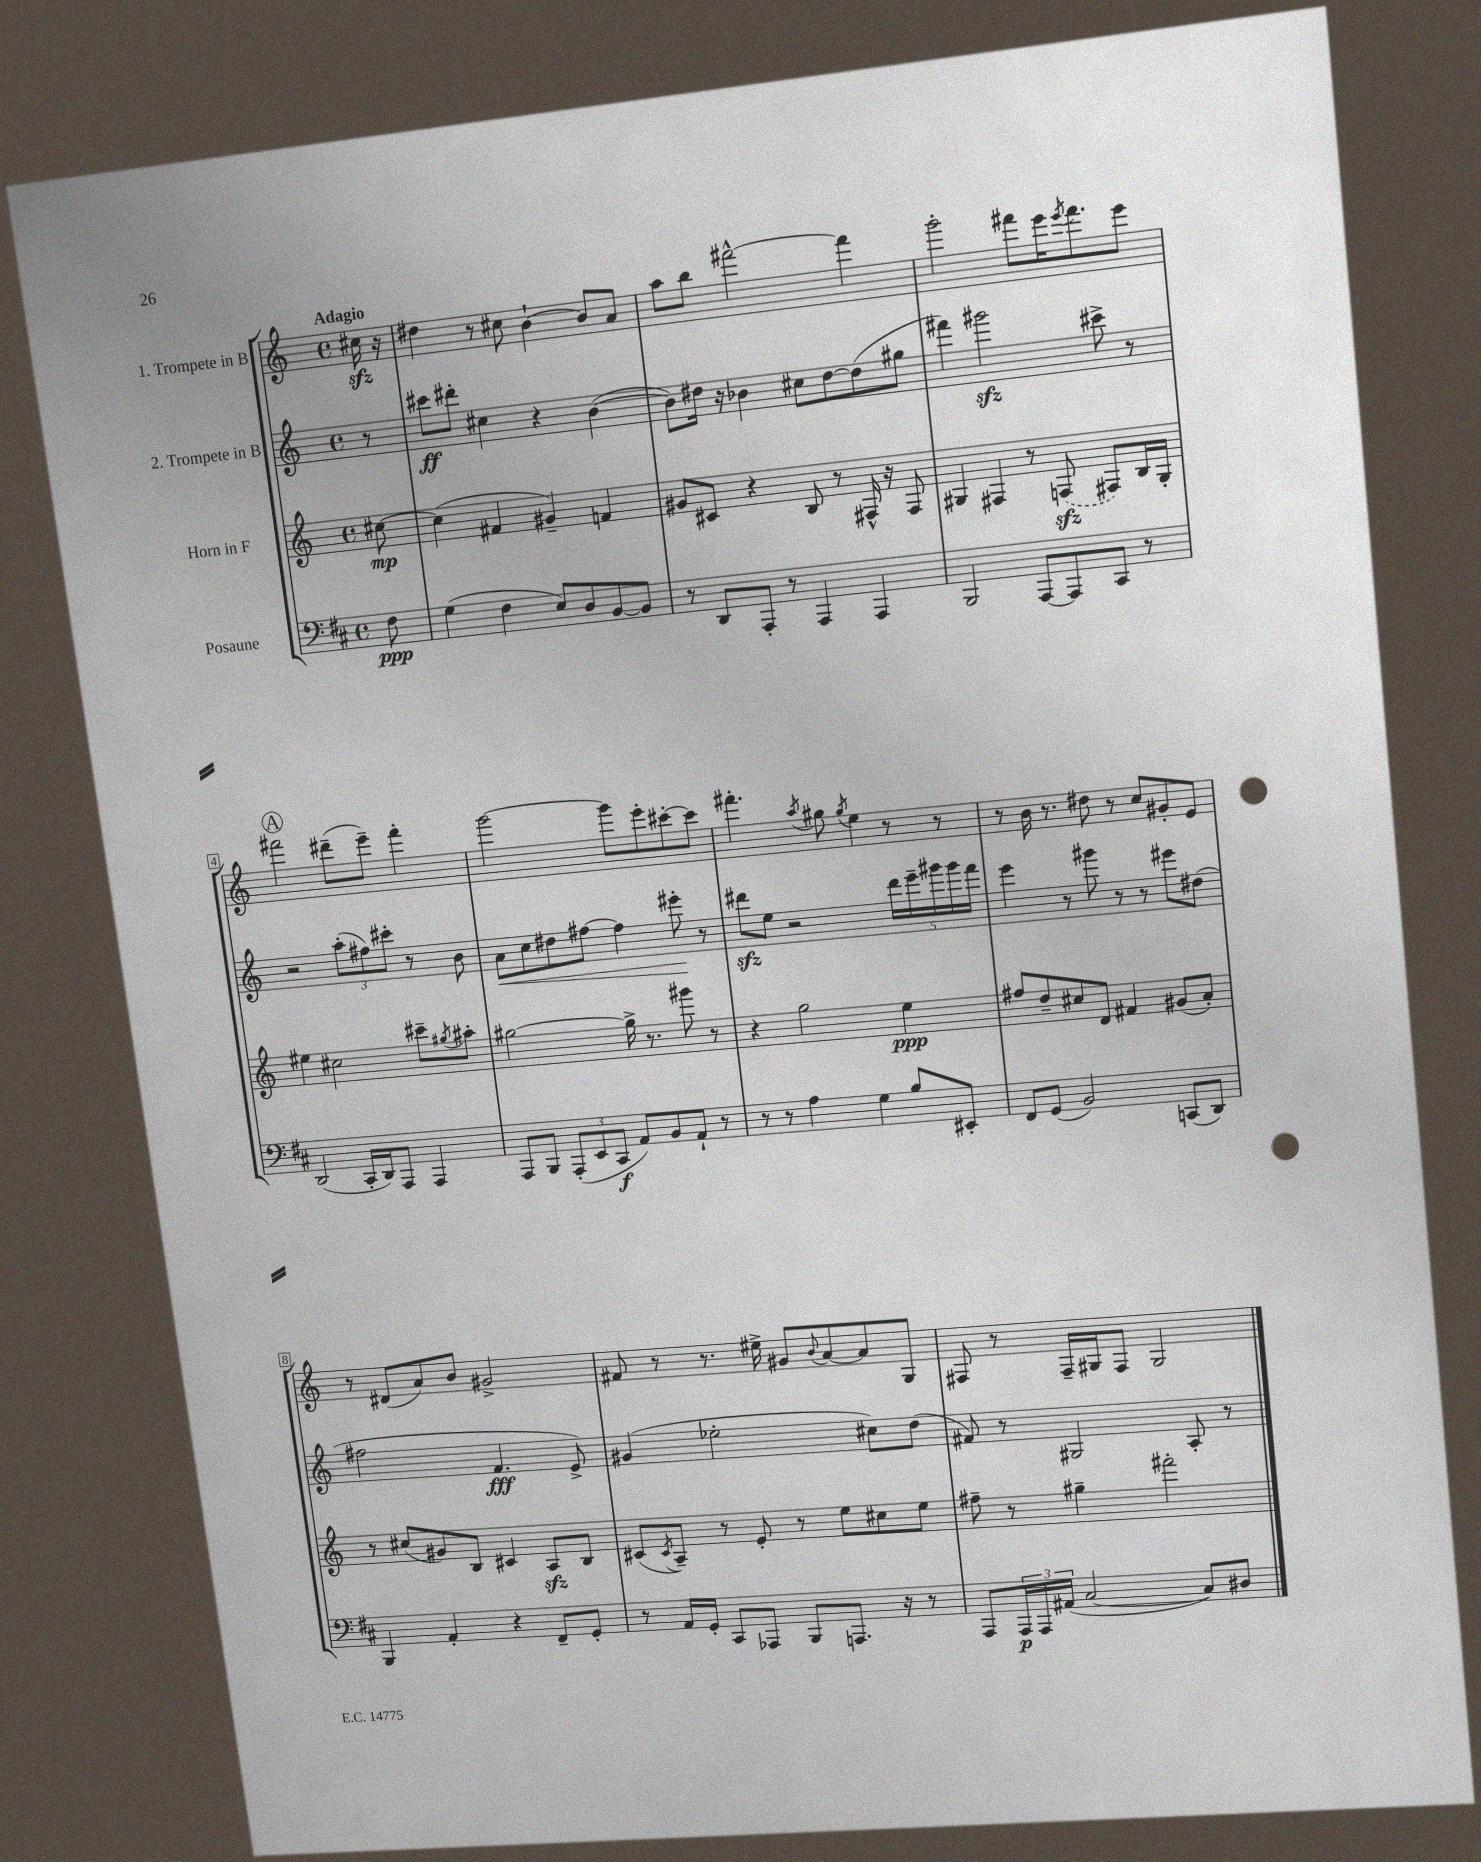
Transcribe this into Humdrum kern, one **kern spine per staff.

**kern	**kern	**kern	**kern
*staff4	*staff3	*staff2	*staff1
*clefF4	*clefG2	*clefG2	*clefG2
*k[f#c#]	*k[]	*k[]	*k[]
*M4/4	*M4/4	*M4/4	*M4/4
*met(c)	*met(c)	*met(c)	*met(c)
8F#	[8cc#	8r	16cc#
.	.	.	16r
=	=	=	=
(4G	(4cc#]	8ccc#	4dd#
.	.	8ddd#'	.
4F#	4f#	4cc#	8r
.	.	.	8cc#
8E)	4g#~)	4r	[4b`
8D	.	.	.
[8BB	4f	([4b	8b]
8BB]	.	.	8a
=	=	=	=
8r	8g#	8b])	8aa
8DD	8c#	16dd#	8bb
.	.	16r	.
8AAA'	4r	4b-	[2fff#^^
8r	.	.	.
4AAA	8B	8cc#	.
.	8r	[8dd#	.
4AAA	16F#^^	(8dd#]	4fff#]
.	16r	.	.
.	8F#	8gg#	.
=	=	=	=
2BBB	4G#	4fff#)	2ggg'
.	4F#	2ggg#	.
[8AAA	8r	.	8fff#
8AAA]	(8F	.	16eee
.	.	.	8qeee
.	.	.	8.fff#
8CC#	8F#)	8ccc#^	.
8r	16B	8r	8eee
.	16G#'	.	.
=	=	=	=
(2DD	4ee#	2r	2fff#
.	2cc#	.	.
16CC#'	.	(12aa'	(8ddd#~
16DD)	.	.	.
.	.	12ff#)	.
8AAA	.	.	8eee~)
.	.	12ccc#'	.
4AAA	8ccc#~	8r	4fff#'
.	8qgg#	.	.
.	8aa#'	8b	.
=	=	=	=
8AAA	[2gg#	8a	[2ggg
8BBB	.	8cc	.
(12AAA'	.	8dd#	.
12EE	.	.	.
.	.	[8ff#	.
12CC#	.	.	.
8AA)	16gg#^]	4ff#]	8ggg]
.	8.r	.	.
8BB	.	.	8eee'
8AA`	8ggg#	8eee#'	[8ccc#'
8r	8r	8r	8ccc#]
=	=	=	=
8r	4r	8ddd#	4.fff#'
8r	.	8ee	.
4A	2gg	2r	.
.	.	.	8qaa
.	.	.	8gg#
.	.	.	8qgg#
4G	.	.	4ee
8B	4ee	20ddd#	8r
.	.	20eee~	.
.	.	20ggg#	.
8EE#'	.	.	8r
.	.	20ggg#	.
.	.	20fff	.
=	=	=	=
8FF#	8ff#	4eee	8r
(8GG	8dd~	.	16b
.	.	.	8.r
2BB)	8cc#	8r	.
.	8d	8ggg#	8dd#
.	4f#	8r	8r
.	.	8r	8cc
(8CC	(8g#	8eee#	8g#'
8DD)	8a')	(8dd#	8e
=	=	=	=
4BBB	8r	2ff#	8r
.	(8cc#	.	(8d#
4AA'	8g#)	.	8a)
.	8B	.	8b
4r	4c#	4.f	2g#^
8FF#~	8A	.	.
8GG'	8B	8e^)	.
=	=	=	=
8r	(8c#	(4g#	8f#
.	8qc#	.	.
16AA	8A~)	.	8r
16GG'	.	.	.
8CC#	8r	2ee-'	8.r
8AAA-	8e'	.	.
.	.	.	16ee#^
8BBB	8r	.	8g#
.	.	.	8qqb
8.AAA	8ee	.	[8a
.	8cc#	8cc#)	8a]
16r	.	.	.
8r	8ee	(8dd	8G
=	=	=	=
8AAA	8ff#~	8f#)	8F#
24AAA	8r	8r	8r
24AAA	.	.	.
(24AA#	.	.	.
[2C#	4gg#~	2G#	16F#~
.	.	.	16G#
.	.	.	8F#
.	2fff#'	.	2G#
8C#])	.	8A'	.
8D#	.	8r	.
==	==	==	==
*-	*-	*-	*-
